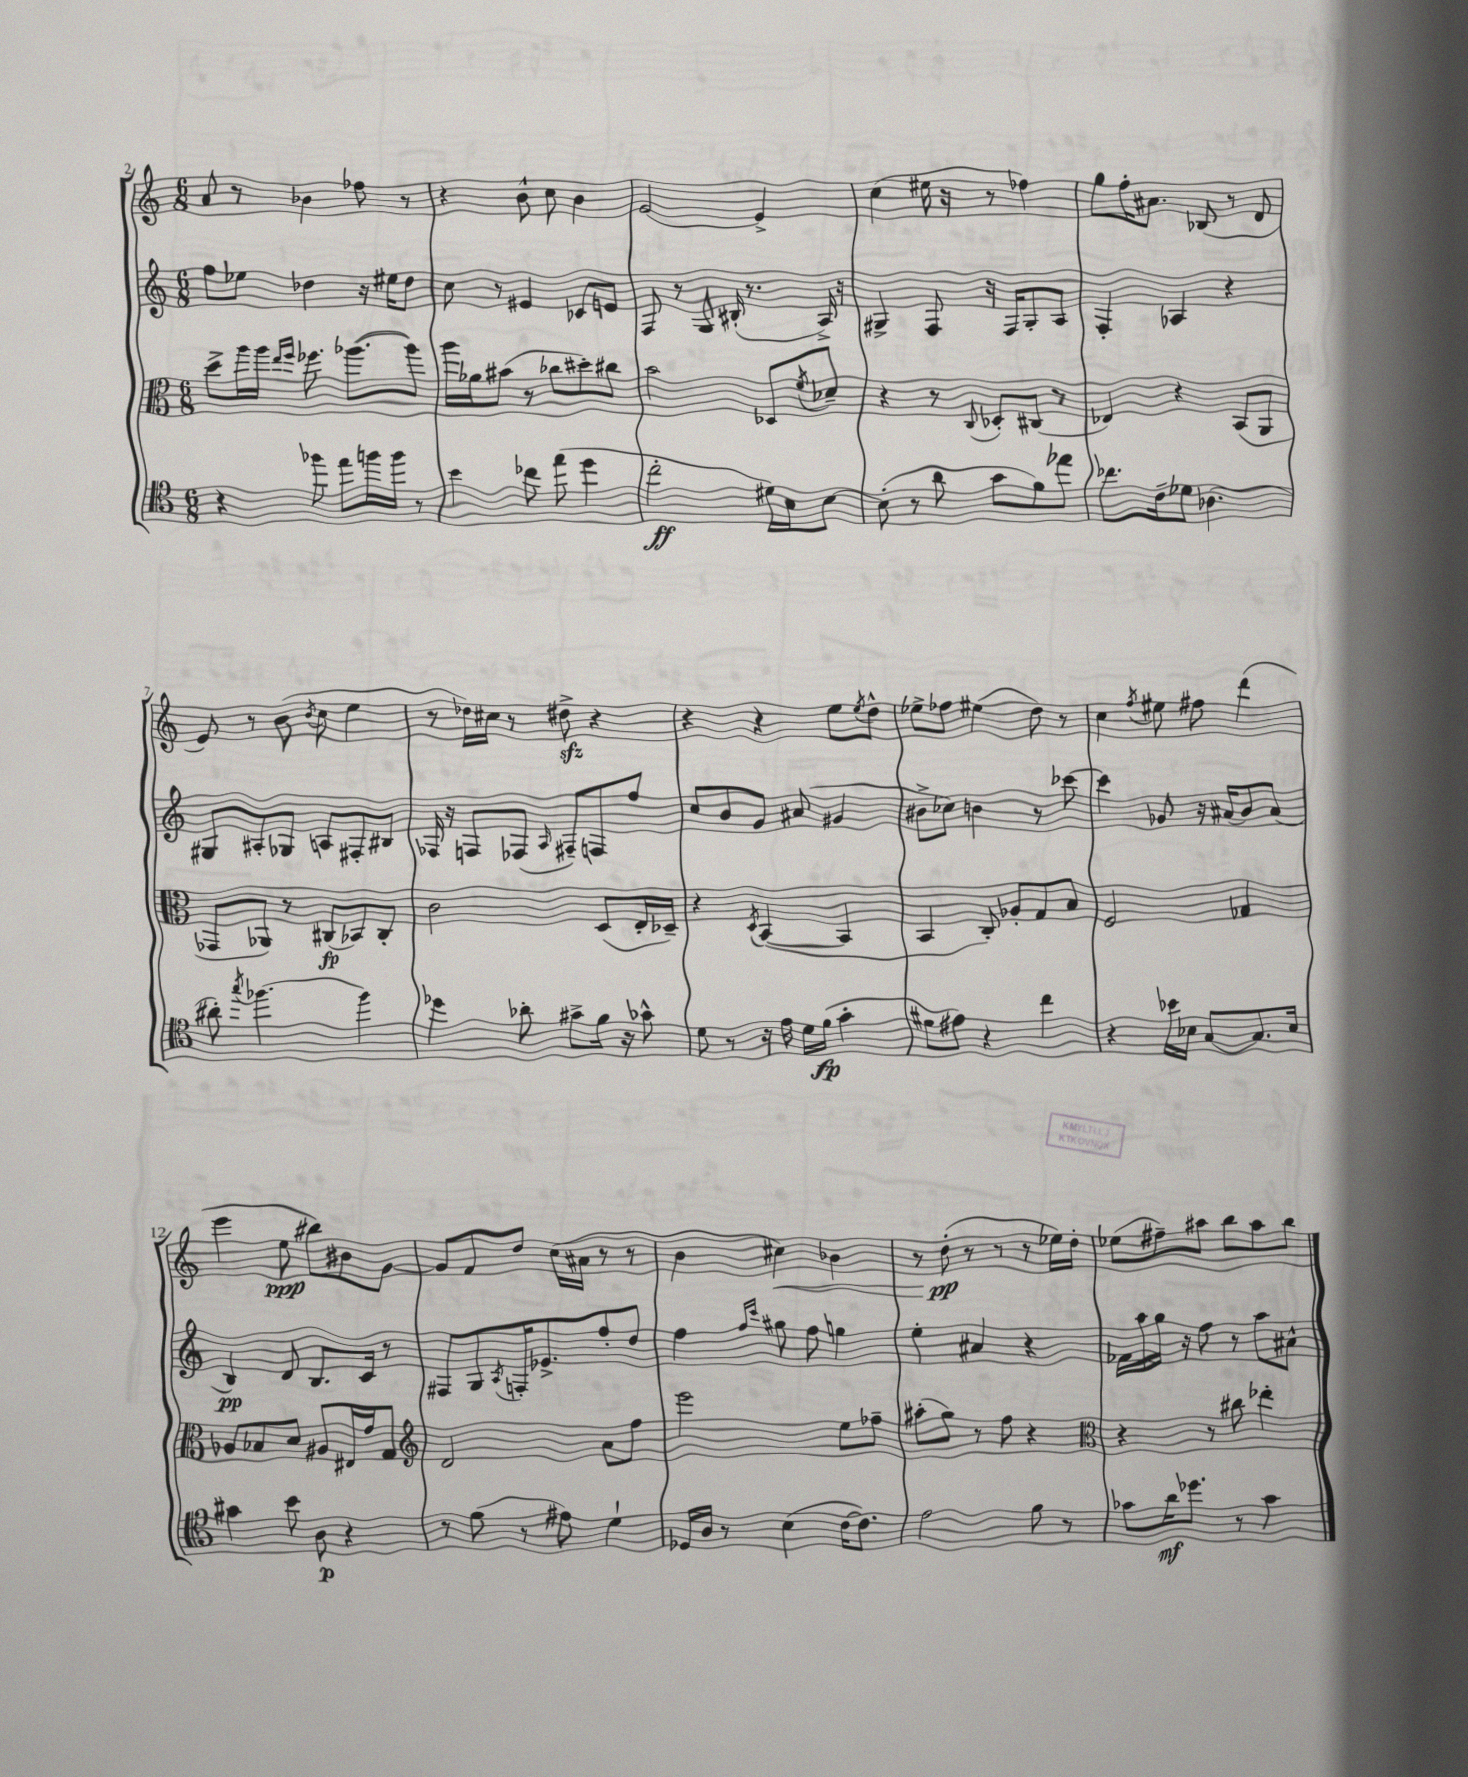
<<
\new StaffGroup <<
\new Staff = "s0" {
    \clef treble \key c \major \numericTimeSignature \time 6/8
    a'8 r8 bes'4 fes''8 r8 |
    r4 b'8-^ c''8 b'4 |
    e'2~ e'4-> |
    c''4( eis''16 r16 r8 fes''4) |
    g''8 f''16-. ais'8. bes8( r8 d'8 |
    e'8) r8 b'8( \acciaccatura { b'8 } c''8 e''4 |
    r8 des''16) cis''16 r8 dis''8->\sfz r4 |
    r4 r4 e''8 \acciaccatura { e''8 } d''8-^ |
    ees''8-> fes''8 eis''4( d''8) r8 |
    c''4 \acciaccatura { f''8 } eis''8 fis''8 d'''4( |
    e'''4 e''8\ppp bis''8) bis'8 g'8~ |
    g'8 f'8 d''8 c''16( ais'16 r8 r8 |
    b'4 cis''4\<) bes'4 |
    r8 d''8-.\pp\!( r8 r8 r8 ees''16) d''16-. |
    ees''8( fis''8--) ais''8 b''8 ais''8 b''8 \bar "|." |
}
\new Staff = "s1" {
    \clef treble \key c \major \numericTimeSignature \time 6/8
    f''8 ees''8 des''4 r16 eis''16 des''8 |
    c''8 r8 eis'4 ces'8 e'8 |
    f8 r8 g8 bis16-.( r8. a16->) r16 |
    gis4-> f8 r16 f16 gis8-. a8 |
    f4-. aes4 r4 |
    gis8 ais8-. ges8 a8 fis8-. bis8 |
    fes16 r16 f8 fes8( \grace { a16 } fis8--) f8 f''8 |
    c''8 b'8 g'8 ais'8( gis'4 |
    bis'8-> ces''8) b'4 r8 ces'''8~ |
    ces'''4 ges'8 r16 ais'16( b'8) ais'8( |
    b4\pp) d'8 b8. c'16 r8 |
    fis8 g8 \acciaccatura { a8 } f16-. ees'8.-> f''8-. d''8 |
    f''4 \grace { f''16 c'''16 } gis''8 f''8 g''4 |
    e''4-. ais'4 r4 |
    fes'16 a''16 g''16 r16 f''8 r8 a''8 ais'8-^ \bar "|." |
}
\new Staff = "s2" {
    \clef alto \key c \major \numericTimeSignature \time 6/8
    d''8-> a''16 a''16 \grace { e''16 f''16 } fes''8. aes''8.~( aes''8) |
    a''16 aes'16 bis'8( r8 ces''8 dis''8-.) cis''8 |
    b'2 des8 \acciaccatura { f'8 } des'8-- |
    r4 r8 \appoggiatura { c8 } des8-. cis8( r8 |
    ees4) r4 b,8( a,8 |
    ges,8 aes,8) r8 cis8\fp( bes,8) cis8-. |
    c'2 d8( e16-. des16--) |
    r4 \acciaccatura { d8 } b,4~( b,4 |
    b,4 c8-.) aes8-. g8 b8 |
    f2 ges4 |
    aes8 bes8 d'8 ais8 eis16 g'16 g8 |
    \clef treble d'2 a'8 f''8 |
    e'''2 e''8 fes''8-- |
    ais''8-.( g''8) r8 f''8 r4 |
    \clef alto r4 r8 cis''8 ees''4-. \bar "|." |
}
\new Staff = "s3" {
    \clef tenor \key c \major \numericTimeSignature \time 6/8
    r4 fes''8 e''8 f''16 f''16 r8 |
    b'4 ces''8 e''8( d''4 |
    c''2-.\ff dis'16) b16 b8~ |
    b8-.( r8 a'8 g'8 f'8) ees''8 |
    ces''8. c'16-- des'8 aes4.( |
    ais'8-.) \acciaccatura { g''8 } fes''4.~ fes''4 |
    des''4 aes'8-. gis'8-> f'16 r16 ges'8-^ |
    d'8 r8 r16 e'16 d'16 f'16\fp( g'4-. |
    fis'8 eis'8) r4 c''4 |
    r4 bes'16 bes16 g8~ g8. bes16 |
    gis'4 b'8 a8\p r4 |
    r8 f'8( r8 eis'8) d'4-! |
    des16 a16 r8 b4( c'16~ c'8.) |
    e'2 f'8 r8 |
    ges'8 a'16\mf des''8. r8 ges'4 \bar "|." |
}
>>
>>
\layout { \context { \Score currentBarNumber = #2 } }
